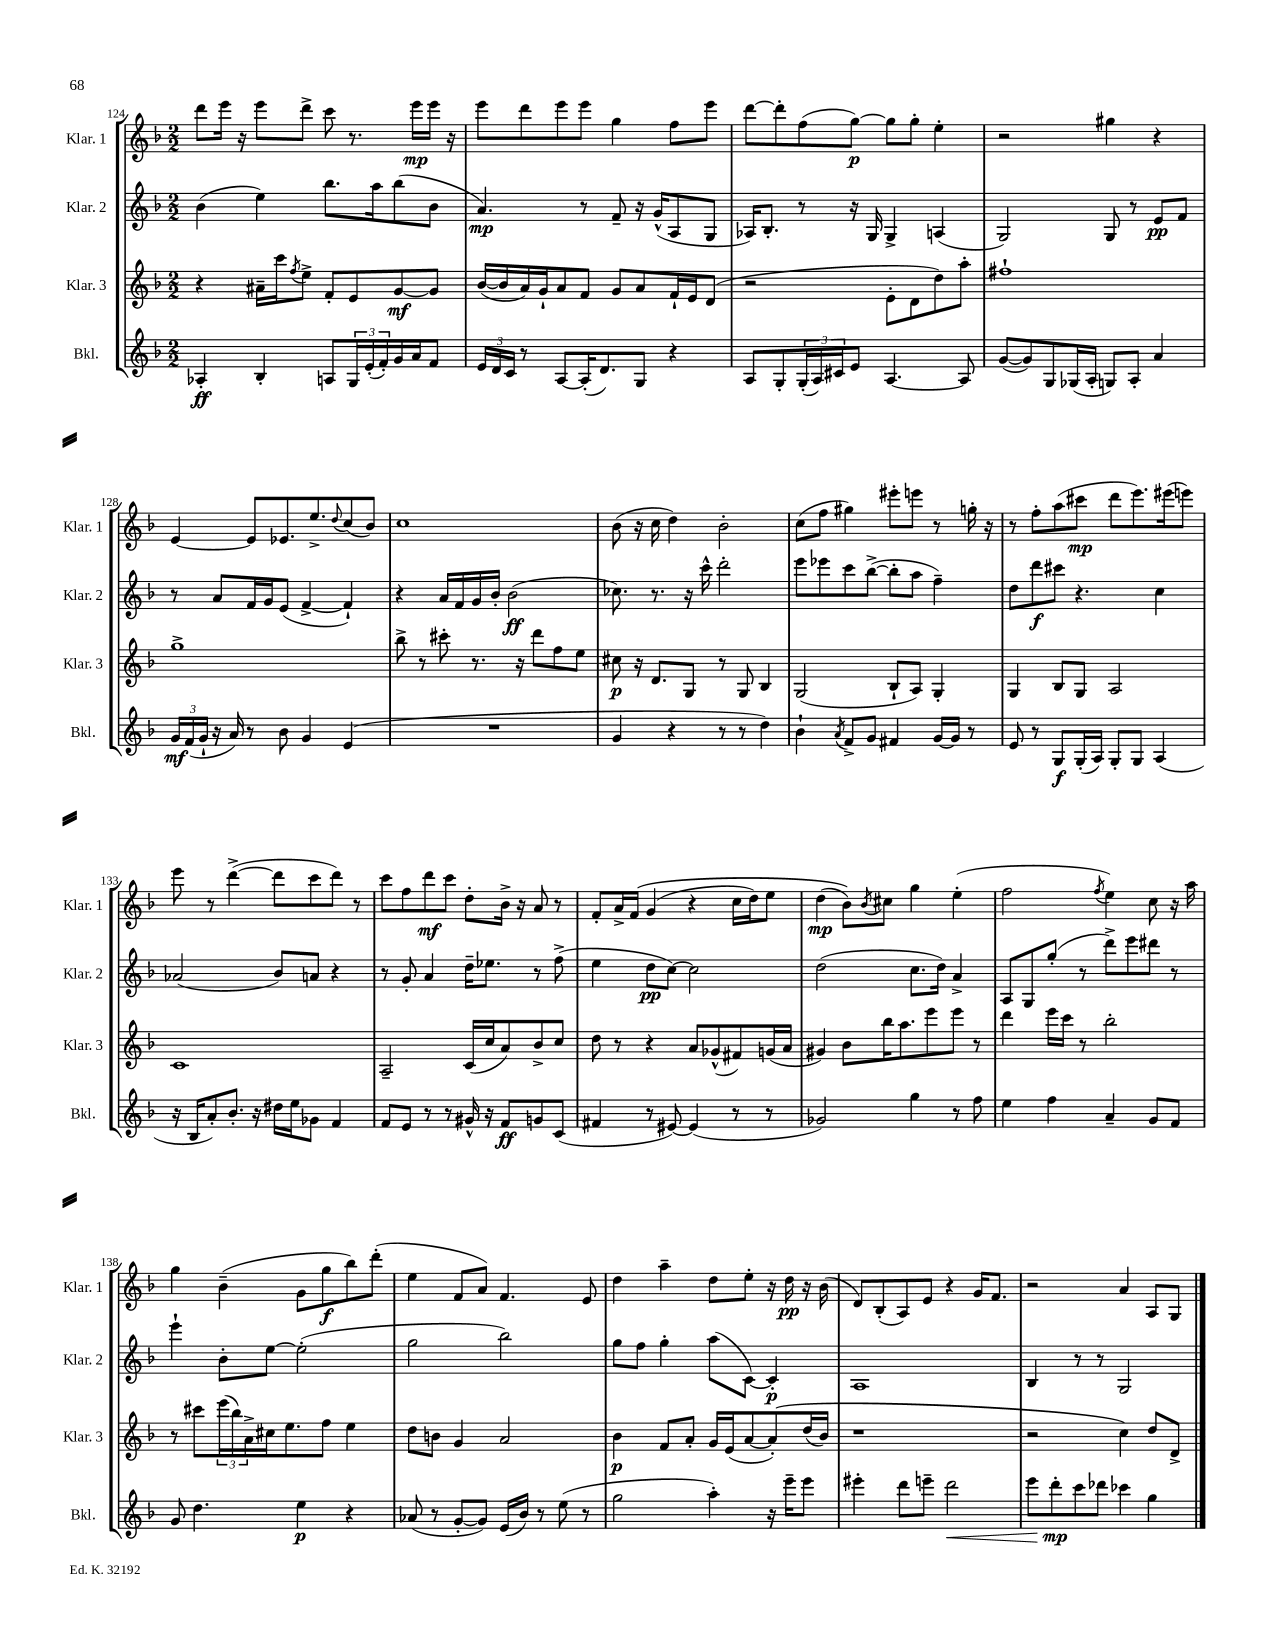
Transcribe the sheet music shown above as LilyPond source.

<<
\new StaffGroup <<
\new Staff = "s0" \with { instrumentName = "Klar. 1" shortInstrumentName = "Klar. 1" } {
    \clef treble \key f \major \numericTimeSignature \time 2/2
    d'''8 e'''16 r16 e'''8 d'''8-> c'''8 r8. e'''16\mp e'''16 r16 |
    e'''8 d'''8 e'''8 e'''8 g''4 f''8 e'''8 |
    d'''8~ d'''8-. f''8( g''8~\p) g''8 g''8-. e''4-. |
    r2 gis''4 r4 |
    e'4~ e'8 ees'8. e''8.-> \appoggiatura { d''8 } c''8( bes'8) |
    c''1 |
    bes'8( r16 c''16 d''4) bes'2-. |
    c''8( f''8 gis''4) eis'''8-. e'''8 r8 g''16-. r16 |
    r8 f''8-. a''8( cis'''8\mp d'''8 e'''8.) eis'''16( e'''8) |
    e'''8 r8 d'''4~->( d'''8 c'''8 d'''8) r8 |
    c'''8 f''8 d'''8\mf c'''8 d''8-. bes'16-> r16 a'8 r8 |
    f'8-. a'16-> f'16\( g'4( r4 c''16 d''16) e''8 |
    d''4\mp( bes'8)\) \acciaccatura { bes'8 } cis''8 g''4 e''4-.( |
    f''2 \acciaccatura { f''8 } e''4) c''8 r16 a''16 |
    g''4 bes'4--( g'8 g''8\f bes''8) d'''8-.( |
    e''4 f'8 a'8) f'4. e'8 |
    d''4 a''4-- d''8 e''8-. r16 d''16\pp r16 bes'16( |
    d'8) bes8-.( a8) e'8 r4 g'16 f'8. |
    r2 a'4 a8 g8 \bar "|." |
}
\new Staff = "s1" \with { instrumentName = "Klar. 2" shortInstrumentName = "Klar. 2" } {
    \clef treble \key f \major \numericTimeSignature \time 2/2
    bes'4( e''4) bes''8. a''16 bes''8( bes'8 |
    a'4.\mp) r8 f'8-- r16 g'16-^( a8 g8 |
    aes16) bes8.-. r8 r16 g16 g4-> a4( |
    g2) g8 r8 e'8\pp f'8 |
    r8 a'8 f'16 g'16 e'8( f'4~-> f'4-!) |
    r4 a'16 f'16 g'16 bes'16-. bes'2\ff( |
    ces''8.) r8. r16 c'''16-^ d'''2-. |
    e'''8 ees'''8 c'''8 bes''8~->( bes''8-. a''8 f''4--) |
    d''8 d'''8\f cis'''8 r4. c''4 |
    aes'2( bes'8) a'8 r4 |
    r8 g'8-. a'4 d''16-- ees''8. r8 f''8->( |
    e''4 d''8\pp c''8~) c''2 |
    d''2( c''8. d''16) a'4-> |
    a8 g8 g''8-.( r8 d'''8->) e'''8 dis'''8 r8 |
    e'''4-! bes'8-. e''8~ e''2-.( |
    g''2 bes''2) |
    g''8 f''8 g''4-. a''8( c'8~) c'4-.\p |
    a1 |
    bes4 r8 r8 g2 \bar "|." |
}
\new Staff = "s2" \with { instrumentName = "Klar. 3" shortInstrumentName = "Klar. 3" } {
    \clef treble \key f \major \numericTimeSignature \time 2/2
    r4 ais'16-- c'''16 \acciaccatura { f''8 } e''8-> f'8-. e'8 g'8~\mf g'8 |
    bes'16~( bes'16 a'16) g'16-! a'8 f'8 g'8 a'8 f'16-! e'16 d'8( |
    r2 e'8-. d'8 d''8) a''8-. |
    fis''1-! |
    g''1-> |
    bes''8-> r8 cis'''8-. r8. r16 d'''8 f''8 e''8 |
    cis''8\p r16 d'8. g8 r8 g8 bes4 |
    g2( bes8-! a8) g4-. |
    g4 bes8 g8 a2 |
    c'1 |
    a2-- c'16( c''16 a'8) bes'8-> c''8 |
    d''8 r8 r4 a'8 ges'8-^( fis'8) g'16( a'16 |
    gis'4) bes'8 bes''16 a''8. e'''8 e'''8 r8 |
    d'''4 e'''16 c'''16 r8 bes''2-. |
    r8 cis'''8 \tuplet 3/2 { e'''16( bes''16) a'16-> } cis''16 e''8. f''8 e''4 |
    d''8 b'8 g'4 a'2 |
    bes'4\p f'8 a'8-. g'16 e'16( a'8~ a'8-.)\( d''16( bes'16) |
    r1 |
    r2 c''4\) d''8 d'8-> \bar "|." |
}
\new Staff = "s3" \with { instrumentName = "Bkl." shortInstrumentName = "Bkl." } {
    \clef treble \key f \major \numericTimeSignature \time 2/2
    aes4-.\ff bes4-. a8 \tuplet 3/2 { g16 e'16-.( f'16-.) } g'16 a'16 f'8 |
    \tuplet 3/2 { e'16 d'16 c'16 } r8 a8~ a16-.( d'8.) g8 r4 |
    a8 g8-. \tuplet 3/2 { g16-.( a16) cis'16 } e'8 a4.~ a8 |
    g'8~( g'8) g8 ges16( a16-. g8) a8-. a'4 |
    \tuplet 3/2 { g'16\mf f'16( g'16-! } r16 a'16) r8 bes'8 g'4 e'4( |
    R1 |
    g'4 r4 r8 r8 d''4) |
    bes'4-! \acciaccatura { a'8 } f'8-> g'8 fis'4 g'16~ g'16 r8 |
    e'8 r8 g8\f g16-.( a16) g8-. g8 a4( |
    r16 bes16 a'8-.) bes'8.-. r16 dis''16 e''16 ges'8 f'4 |
    f'8 e'8 r8 r8 gis'16-^ r16 f'8\ff g'8 c'8( |
    fis'4 r8 eis'8~) eis'4( r8 r8 |
    ges'2) g''4 r8 f''8 |
    e''4 f''4 a'4-- g'8 f'8 |
    g'8 d''4. e''4\p r4 |
    aes'8( r8 g'8~-. g'8) e'16( bes'16) r8 e''8( r8 |
    g''2 a''4-.) r16 e'''16-- e'''8 |
    eis'''4-. d'''8 e'''8-- d'''2\< |
    e'''8 d'''8-.\mp\! c'''8 des'''8 ces'''4 g''4 \bar "|." |
}
>>
>>
\layout { \context { \Score currentBarNumber = #124 } }
